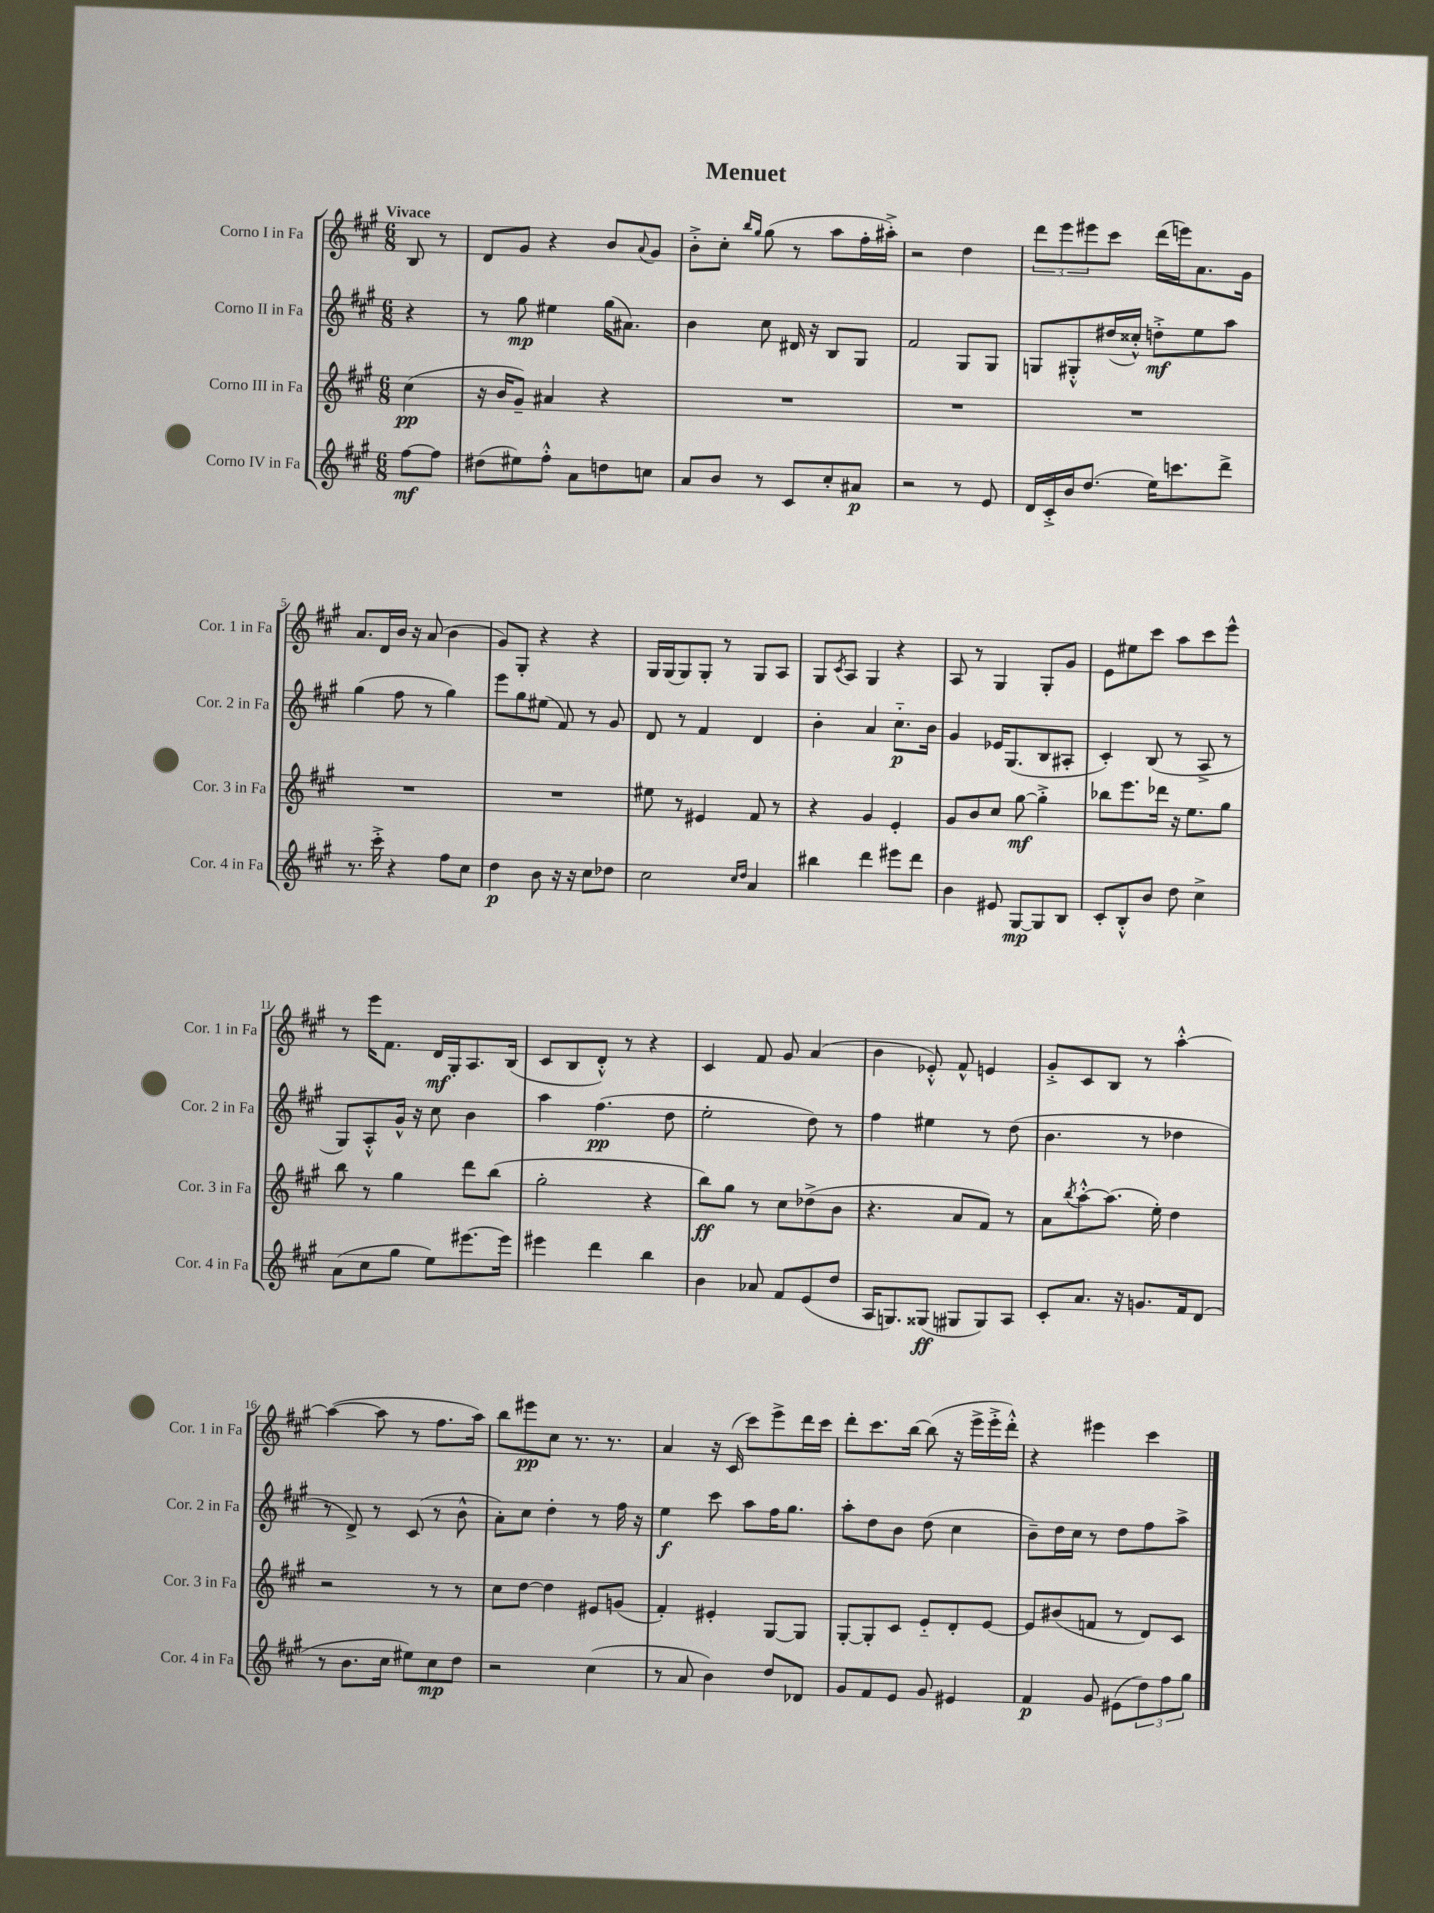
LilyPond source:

\header { title = "Menuet" }
<<
\new StaffGroup <<
\new Staff = "s0" \with { instrumentName = "Corno I in Fa" shortInstrumentName = "Cor. 1 in Fa" } {
    \clef treble \key a \major \numericTimeSignature \time 6/8 \partial 4 \tempo "Vivace"
    b8 r8 |
    d'8 gis'8 r4 b'8 \appoggiatura { a'8 } gis'8 |
    b'8-.-> cis''8-. \grace { b''16 gis''16 } gis''8( r8 a''8 fis''16-. ais''16-.->) |
    r2 d''4 |
    \tuplet 3/2 { d'''8 e'''8 eis'''8 } cis'''8 d'''16( e'''16) a'8. gis'16 |
    a'8. d'16 b'16 r16 a'8( b'4 |
    gis'8) gis8-. r4 r4 |
    gis16 gis16( gis8) gis8-. r8 gis8 a8 |
    gis8 \acciaccatura { cis'8 } a8 gis4 r4 |
    a8 r8 gis4 gis8-. gis'8 |
    e'8 eis''8 cis'''8 a''8 cis'''8 e'''8-^ |
    r8 e'''16 fis'8. d'16\mf gis16-. a8. b16( |
    cis'8 b8 d'8-.-^) r8 r4 |
    cis'4 fis'8 gis'8 a'4( |
    b'4 ees'8-.-^) fis'8-^ e'4 |
    gis'8-.-> cis'8 b8 r8 a''4~-.-^ |
    a''4~( a''8 r8 fis''8. a''16) |
    b''8 eis'''8\pp cis''8 r8. r8. |
    a'4 r16 cis'16( cis'''8) e'''8-> d'''16 cis'''16 |
    d'''8-. cis'''8. b''16~ b''8( r16 e'''16-> e'''16-.-> d'''16-.-^) |
    r4 eis'''4 cis'''4 \bar "|." |
}
\new Staff = "s1" \with { instrumentName = "Corno II in Fa" shortInstrumentName = "Cor. 2 in Fa" } {
    \clef treble \key a \major \numericTimeSignature \time 6/8 \partial 4
    r4 |
    r8 gis''8\mp eis''4 gis''16( ais'8.) |
    b'4 cis''8 dis'16 r16 b8 gis8 |
    fis'2 gis8 gis8 |
    g8 gis8-.-^ dis''16( cisis''16-.-^) d''8-.->\mf e''8 a''8 |
    gis''4( fis''8 r8 gis''4) |
    e'''8 gis''8 eis''8( fis'8) r8 gis'8 |
    d'8 r8 fis'4 d'4 |
    b'4-. a'4 cis''8.-_\p b'16 |
    gis'4 ees'16 gis8.( b8 ais8-. |
    cis'4-.) b8( r8 a8-> r8 |
    gis8) a8-.-^ gis'16-^ r16 cis''8 b'4 |
    a''4 fis''4.\pp( d''8 |
    e''2-. d''8) r8 |
    fis''4 eis''4 r8 d''8( |
    b'4. r8 des''4 |
    r8 d'8->) r8 cis'8( r8 b'8-^ |
    a'8-.) cis''8 d''4-. r8 fis''16 r16 |
    e''4\f cis'''8 a''8 fis''16 gis''8. |
    a''8-. d''8 b'8 d''8( cis''4 |
    b'8--) d''16 cis''16 r8 d''8 fis''8 a''8-> \bar "|." |
}
\new Staff = "s2" \with { instrumentName = "Corno III in Fa" shortInstrumentName = "Cor. 3 in Fa" } {
    \clef treble \key a \major \numericTimeSignature \time 6/8 \partial 4
    cis''4\pp( |
    r16 b'16 gis'8--) ais'4 r4 |
    R2. |
    R2. |
    R2. |
    R2. |
    R2. |
    eis''8 r8 eis'4 fis'8 r8 |
    r4 gis'4 e'4-. |
    gis'8 b'8 cis''8 gis''8~\mf gis''4-.-> |
    bes''8 e'''8. des'''16 r16 e''8. gis''8 |
    b''8 r8 gis''4 d'''8 b''8( |
    gis''2-. r4 |
    b''8\ff) gis''8 r8 cis''8 des''8->( b'8 |
    r4. a'8 fis'8) r8 |
    a'8 \acciaccatura { b''8 } a''8~-.-^ a''8.( e''16-.) d''4 |
    r2 r8 r8 |
    cis''8 d''8~ d''4 eis'8 g'8( |
    fis'4-.) eis'4-. gis8~ gis8 |
    gis8~-. gis8-. cis'8 e'8-_ d'8-. e'8~ |
    e'8 bis'8( f'8 r8 d'8) cis'8 \bar "|." |
}
\new Staff = "s3" \with { instrumentName = "Corno IV in Fa" shortInstrumentName = "Cor. 4 in Fa" } {
    \clef treble \key a \major \numericTimeSignature \time 6/8 \partial 4
    fis''8~\mf fis''8 |
    dis''8( eis''8) fis''8-.-^ a'8 d''8 c''8 |
    a'8 b'8 r8 cis'8 cis''8-. ais'8\p |
    r2 r8 e'8 |
    d'16 cis'16-.-> b'16 d''8.( e''16) c'''8. d'''8-> |
    r8. cis'''16-.-> r4 fis''8 cis''8 |
    d''4\p b'8 r16 r16 cis''8 des''8 |
    cis''2 \grace { cis''16 d''16 } a'4 |
    bis''4 d'''4 eis'''8 d'''8 |
    b'4 eis'8 gis8~\mp gis8 b8 |
    cis'8-. b8-.-^ b'8 d''8 cis''4-> |
    a'8( cis''8 gis''8 e''8) eis'''8.~ eis'''16 |
    eis'''4 d'''4 b''4 |
    b'4 aes'8 fis'8 e'8( d''8 |
    a16 g8.) gisis8\ff( gis8 gis8) a8 |
    cis'8-. a'8. r16 g'8. fis'16 d'8( |
    r8 b'8. cis''16 eis''8) cis''8\mp d''8 |
    r2 cis''4( |
    r8 a'8 b'4) d''8 des'8 |
    gis'8 fis'8 e'8 gis'8 eis'4 |
    fis'4\p gis'8 eis'8( \tuplet 3/2 { d''8) fis''8 gis''8 } \bar "|." |
}
>>
>>
